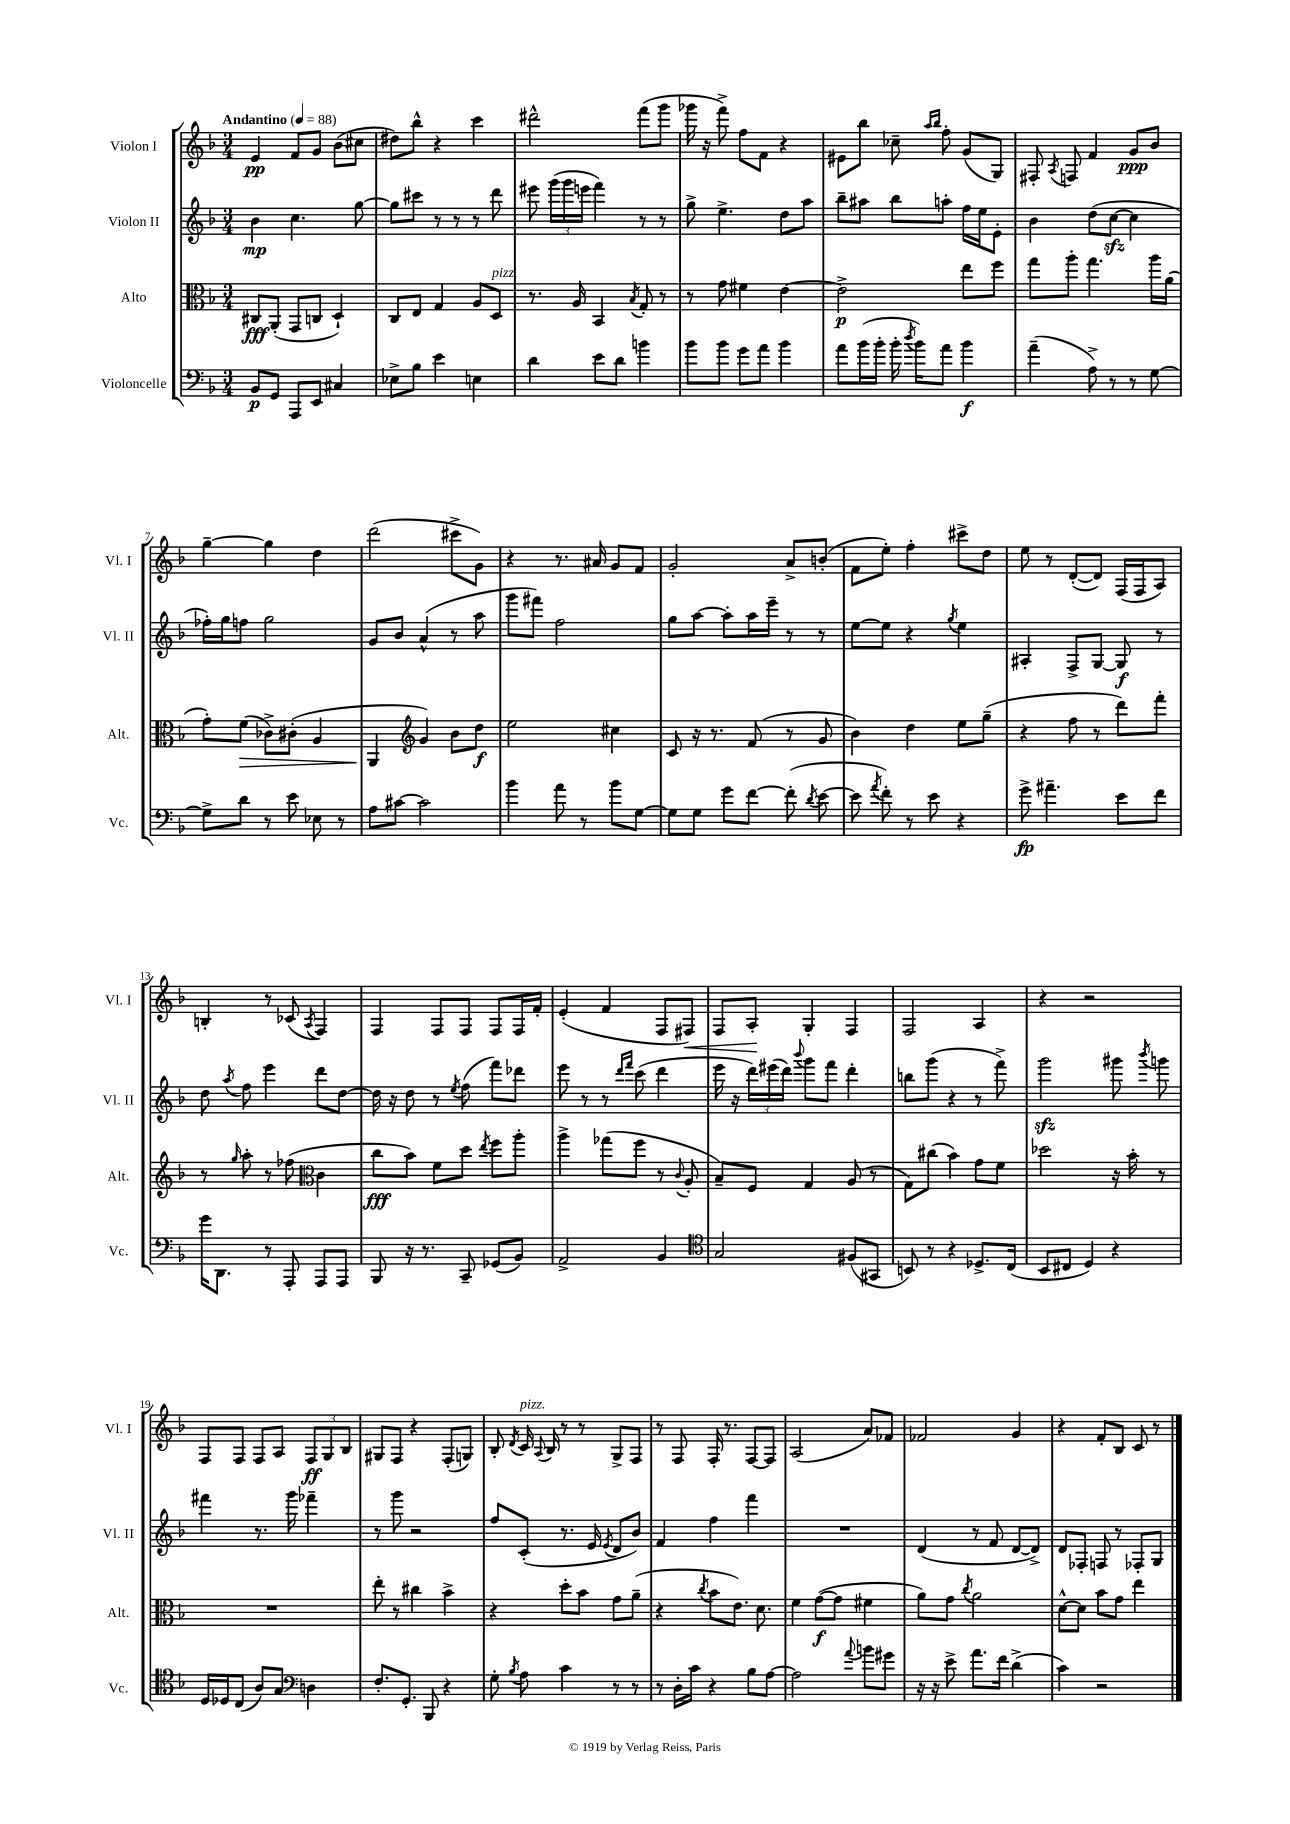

**kern	**kern	**kern	**kern
*staff4	*staff3	*staff2	*staff1
*clefF4	*clefC3	*clefG2	*clefG2
*k[b-]	*k[b-]	*k[b-]	*k[b-]
*M3/4	*M3/4	*M3/4	*M3/4
*MM88	*MM88	*MM88	*MM88
8BB-	8C#	4b-	4e
8GG	(8AA'	.	.
8AAA	8GG	4.cc	8f
8EE	8C	.	8g
4C#	4D`)	.	(8b-
.	.	[8gg	8cc#
=	=	=	=
8E-^	8C	8gg]	8dd#)
8B-	8E	8ccc#	8bb-^^
4e	4G	8r	4r
.	.	8r	.
4E	8A	8r	4ccc
.	8D	8ddd	.
=	=	=	=
4d	8.r	8eee#	2ddd#^^
.	.	(24ggg	.
.	.	24ggg	.
.	16A	.	.
.	.	24eee	.
8e	4BB-	4fff)	.
8d	.	.	.
.	8qB-	.	.
4b	8G'	8r	(8fff
.	8r	8r	8ggg
=	=	=	=
8b-	8r	8gg^	16ggg-
.	.	.	16r
8b-	8g	4.ee^	8fff^)
8g	4f#	.	8ff
8a	.	.	8f
4b-	[4e	8dd	4r
.	.	8aa	.
=	=	=	=
8a	2e^]	8bb-~	8e#
(16b-	.	8aa#	8bb-
16b-'	.	.	.
16b-'	.	8bb-	8cc-~
8qdd	.	.	.
16b-)	.	.	.
.	.	.	16qqaa
.	.	.	16qqbb-
8a	.	8aa'	8ff'
4b-	8ee	16ff	(8g
.	.	16ee	.
.	8ff	8e'	8G)
=	=	=	=
(4a~	8gg	4b-	8F#'
.	.	.	8qA
.	8aa'	.	8F
8A^)	4.gg	(8dd	4f
8r	.	[8cc	.
8r	.	4cc]	8g
[8G	16aa	.	8b-
.	(16a	.	.
=	=	=	=
8G^]	8g')	16ff-')	[4gg~
.	.	16gg	.
8d	(8f	8ff	.
8r	8c-^)	2gg	4gg]
8e	(8c#'	.	.
8E-	4A	.	4dd
8r	.	.	.
=	=	=	=
8A	4AA	8g	(2ddd
[8c#	.	8b-	.
*	*clefG2	*	*
2c#]	4g)	(4a^^	.
.	8b-	8r	8ccc#^
.	8dd	8aa	8g)
=	=	=	=
4b-	2ee	8ggg	4r
.	.	8fff#)	.
8a	.	2ff	8.r
8r	.	.	.
.	.	.	16a#
8b-	4cc#	.	8g
[8G	.	.	8f
=	=	=	=
8G]	8c	8gg	2g'
8G	16r	[8aa	.
.	8.r	.	.
8g	.	8aa']	.
[8f	(8f	16aa	.
.	.	16eee~	.
(8f']	8r	8r	8a^
8qd	.	.	.
[8e	8g	8r	(8b'
=	=	=	=
8e]	4b-)	[8ee	8f
8qa	.	.	.
8f')	.	8ee]	8ee')
8r	4dd	4r	4ff'
8e	.	.	.
.	.	8qgg	.
4r	8ee	4ee	8ccc#^
.	(8gg~	.	8dd
=	=	=	=
8g^	4r	4A#'	8ee
4.a#~	.	.	8r
.	8ff	8F^	([8d'
.	8r	[8G	8d])
8e	8ddd)	8G]	(16F
.	.	.	16F
8f	8fff'	8r	8A)
=	=	=	=
16g	8r	8dd	4B'
8.DD	.	.	.
.	16qqgg	8qaa	.
.	8aa'	8ff	.
8r	8r	4eee	8r
8AAA'	(8ff-	.	(8c-
*	*clefC3	*	*
.	.	.	8qA
8AAA	4c	8ddd	4F)
8AAA	.	[8dd	.
=	=	=	=
8BBB-	8cc	16dd]	4F
.	.	16r	.
16r	8b-)	8dd	.
8.r	.	.	.
.	8f	8r	8F
.	.	8qee	.
8CC~	8dd	(8ff	8F
.	8qee	.	.
(8GG-	8ff	8fff)	8F
8BB-)	8aa'	8ddd-	16F
.	.	.	16f'
=	=	=	=
2AA^	4aa^	8eee	(4e'
.	.	8r	.
.	(8gg-	8r	4f
.	.	16qqddd	.
.	.	16qqfff	.
.	8ff	(8ccc	.
4BB-	8r	4ddd	8F
.	8qqc	.	.
.	8A'	.	8F#)
=	=	=	=
*clefC4	*	*	*
2G	8B-~)	16eee	8F
.	.	16r	.
.	8F	24ddd)	8A'
.	.	(24eee#	.
.	.	24ddd)	.
.	.	8qqbbb-	.
.	4G	8ggg	4G'
.	.	8fff	.
(8F#	(8A	4ddd'	4F
8GG#	8r	.	.
=	=	=	=
8BB)	8G)	8bb	2F
8r	(8cc#	(8ggg	.
4r	4b-)	4r	.
8.D-^	8g	8r	4A
.	8f	8fff^)	.
(16C	.	.	.
=	=	=	=
8BB-	2dd-	2ggg	4r
8C#	.	.	.
4D)	.	.	2r
4r	16r	8ggg#	.
.	16b-'	.	.
.	.	8qbbb-	.
.	8r	8ggg	.
=	=	=	=
16D	2.r	4fff#	8F
16D-	.	.	.
(8C	.	.	8F
8A)	.	8.r	8F
8G	.	.	8A
.	.	16ggg	.
*clefF4	*	*	*
4D	.	4fff-~	12F
.	.	.	12G
.	.	.	12B-
=	=	=	=
8.F'	8ee'	8r	8G#
.	8r	8ggg	8F
8.GG'	.	.	.
.	4cc#	2r	4r
8BBB-	.	.	.
4r	4b-^	.	(8F'
.	.	.	8G)
=	=	=	=
8G'	4r	8ff	8B-'
8qB-	.	.	8qd
8A	.	(8c'	16c
.	.	.	8qqA
.	.	.	16B-
4c	8dd'	8.r	8r
.	8b-	.	8r
.	.	16e	.
.	.	8qe	.
8r	8g	8d	8G^
8r	(8a~	8b-)	8F
=	=	=	=
8r	4r	4f	8r
16D'	.	.	8F
16c	.	.	.
.	8qcc	.	.
4r	8b-	4ff	16F'
.	.	.	8.r
.	8.e)	.	.
8B-	.	4fff	[8F
.	8.d	.	.
[8A	.	.	8F]
=	=	=	=
2A]	4f	2.r	(2A
.	([8g	.	.
.	8g]	.	.
8qqa	.	.	.
8b	4f#	.	8a)
8g#	.	.	8f-
=	=	=	=
16r	8a)	(4d	2f-
16r	.	.	.
8e^	8g	.	.
.	8qcc	.	.
8.a	2a	8r	.
.	.	8f	.
16f	.	.	.
(4d^	.	[8d	4g
.	.	8d^])	.
=	=	=	=
4c)	[8d^^	8d	4r
.	8d]	8F-'	.
2r	8b-	8F	8f'
.	8g	8r	8B-
.	4ee	8F-'	8c
.	.	8G	8r
==	==	==	==
*-	*-	*-	*-
